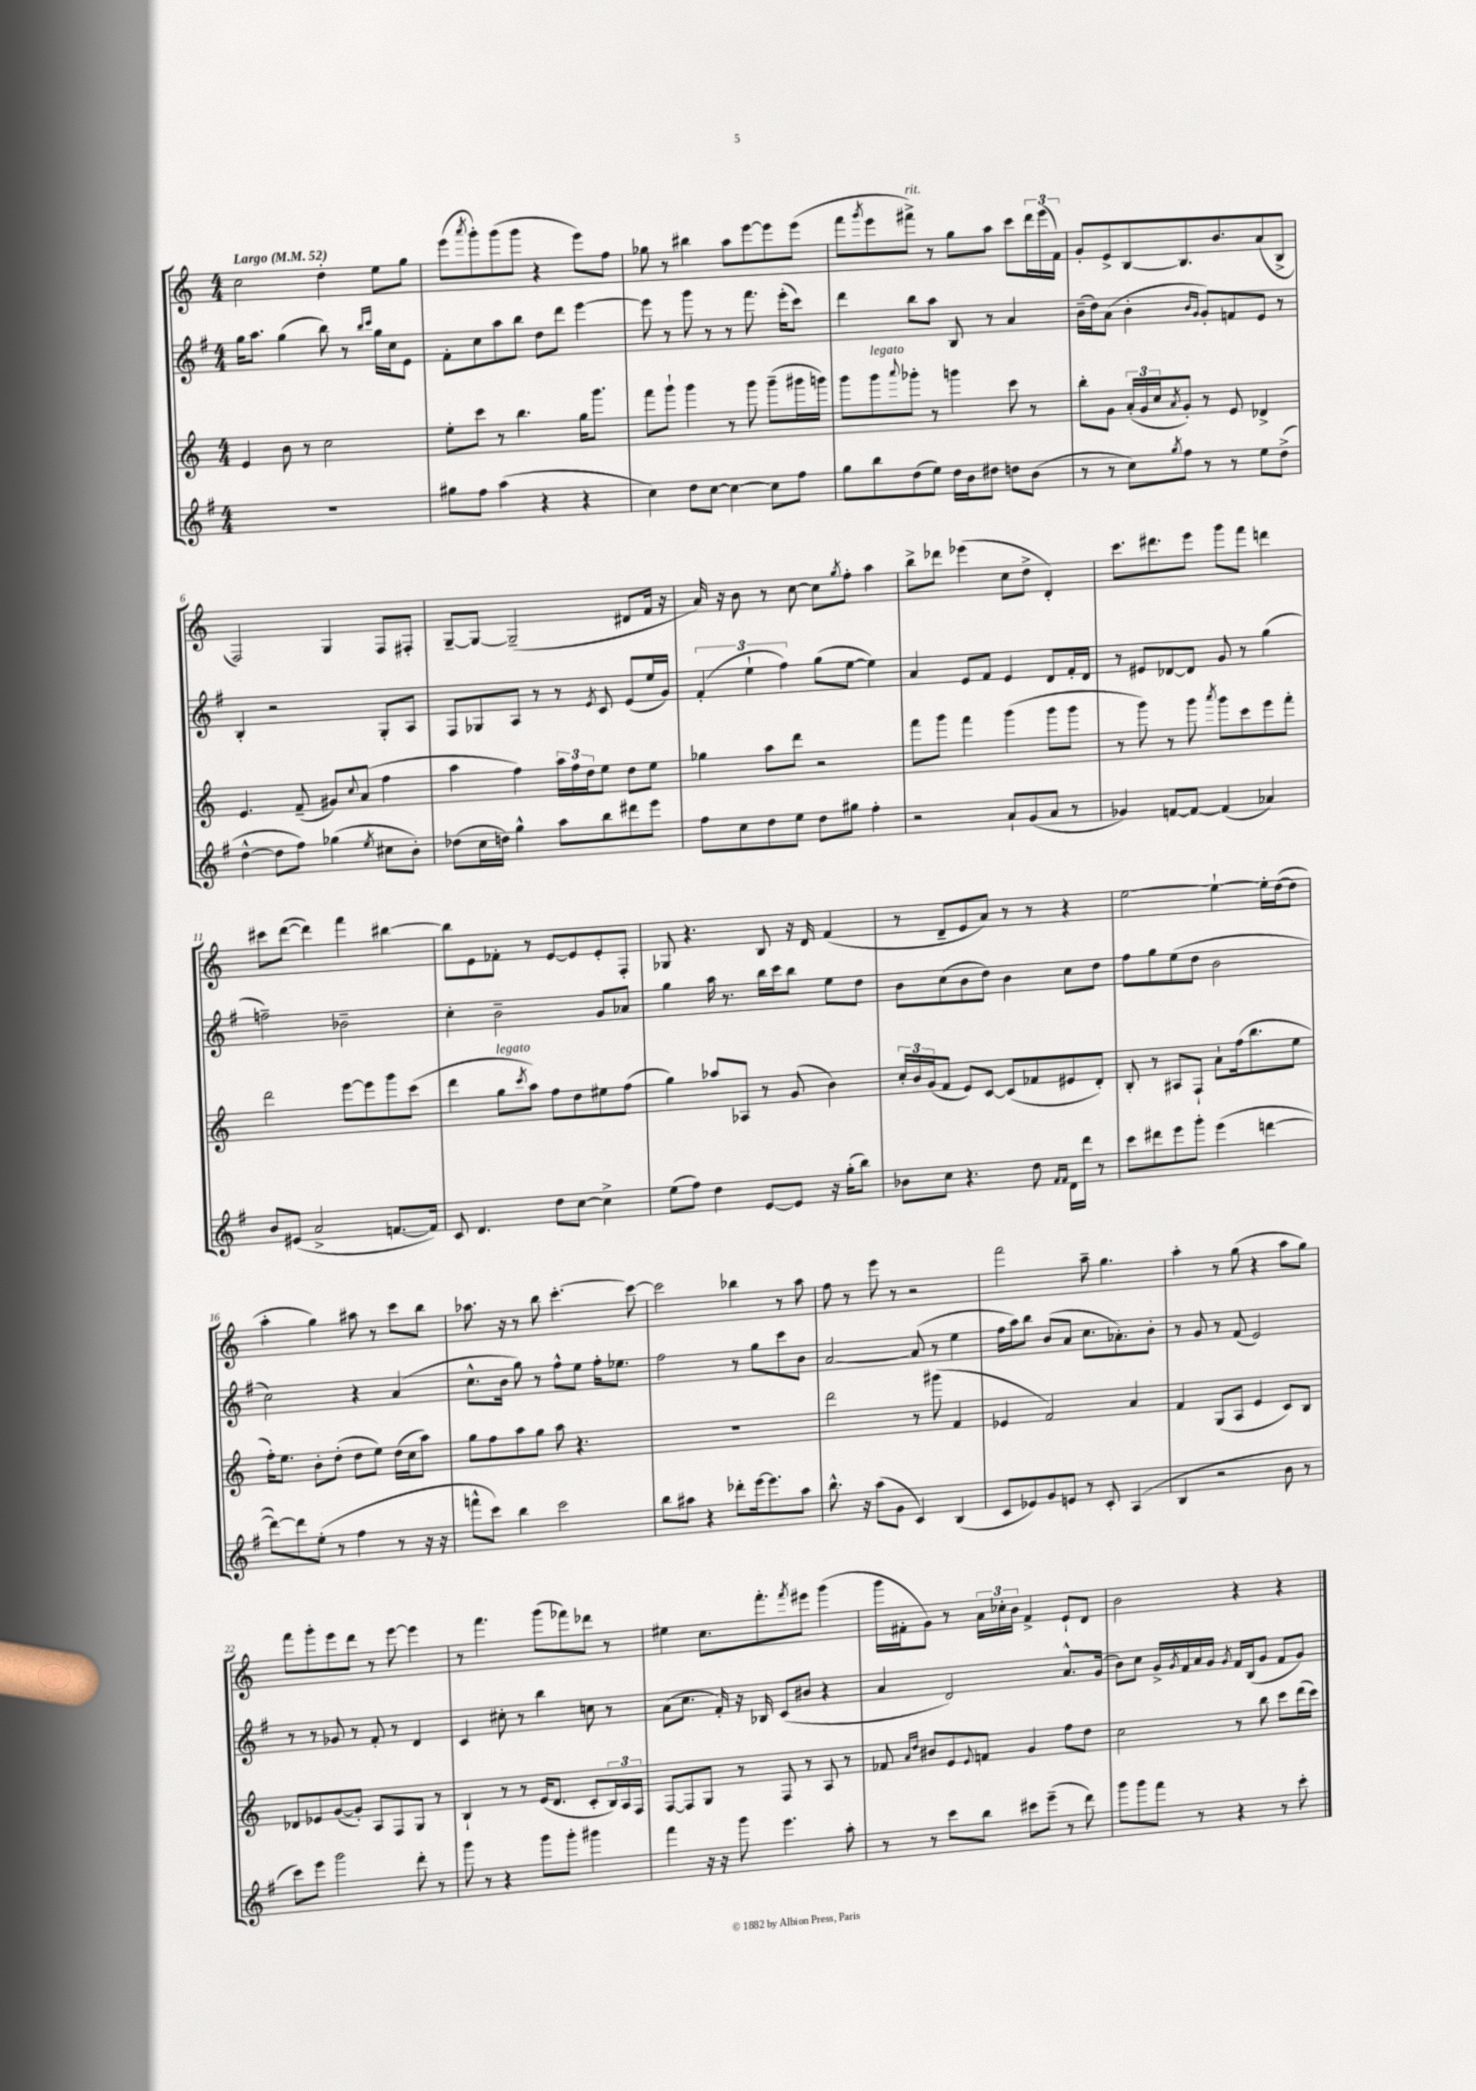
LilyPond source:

<<
\new StaffGroup <<
\new Staff = "s0" {
    \clef treble \key c \major \numericTimeSignature \time 4/4 \tempo "Largo" 4 = 52
    c''2 d''4-. e''8 g''8 |
    e'''8( \acciaccatura { a'''8 } g'''8-.) g'''8( g'''8 r4 e'''8) f''8 |
    ges''8 r8 bis''4 a''8 e'''8~ e'''8 e'''8( |
    f'''8 \acciaccatura { g'''8 } e'''8 fis'''8->^\markup { \italic "rit." }) r8 g''8 a''8 c'''8 \tuplet 3/2 { d'''16 e'''16( f'16) } |
    g'8-. e'8-> b8~ b8. b'8. a'8( b8-> |
    f2) g4 f8 fis8-. |
    g8~-- g8~ g2--( dis'8 f'16 r16 |
    a'16) r16 b'8 r8 c''8~ c''8 \acciaccatura { g''8 } f''8-. a''4 |
    b''8-> des'''8 ees'''4( c''8 d''8-> d'4-.) |
    c'''8. dis'''8. e'''8 g'''8 f'''8 d'''4 |
    cis'''8 d'''8~( d'''4) f'''4 bis''4~ |
    bis''8 e'8 fes'8-. r8 e'8~ e'8 e'8-. f8-. |
    ges8 r4. b8 r16 d'16 f'4( |
    r8 d'8-- e'8 a'8) r8 r8 r4 |
    e''2~ e''4~-! e''16-. d''16~( d''8 |
    a''4-. g''4) ais''8 r8 c'''8 b''8 |
    aes''8. r16 r8 b''8 c'''4.~-. c'''8~ |
    c'''2 bes''4 r8 a''8 |
    f''8 r8 e'''8 r8 r2 |
    f'''2 a''8-- g''4. |
    a''4-. r8 g''8( r4 a''8 g''8) |
    f'''8 g'''8-. e'''8 d'''8 r8 e'''8~ e'''4 |
    r8 f'''4. g'''8( fes'''8) des'''8 r8 |
    eis''4 c''8. f'''8.-. \acciaccatura { f'''8 } eis'''8 g'''4( |
    g'''16 fis'16-. g'8) r8 \tuplet 3/2 { a'16 ces''16-. b'16 } fis'4-> e'8-! d'8 |
    b'2 r4 r4 \bar "|." |
}
\new Staff = "s1" {
    \clef treble \key g \major \numericTimeSignature \time 4/4
    g''16 a''8. g''4( b''8) r8 \grace { b''16 c'''16 } g''16 c''16 e'8 |
    fis'8-. c''8 a''8 b''8 d''8 d'''8 e'''4~ |
    e'''8 r8 g'''8 r8 r8 fis'''8. e'''16-.( c'''8) |
    d'''4 b''8 a''8 b8 r8 a'4 |
    b'16--( d''16) a'8( b'4-. \grace { b'16 g'16 } g'8-.) f'8 e'8 r8 |
    b4-. r2 g8-. a8 |
    fis8 ges8 a8 r8 r8 \acciaccatura { e'8 } c'8 e'8( e''16 g'16) |
    \tuplet 3/2 { fis'4-.( e''4-! fis''4) } g''8( e''8~ e''4) |
    a'4 e'8 fis'8 e'4 d'8 fis'16-. d'16 |
    r8 eis'8 des'8~ des'8 g'8 r8 g''4( |
    f''2--) bes'2-- |
    c''4-. b'2-- g'8 aes'8 |
    g''4 a''16 r8. b''16 c'''16 b''8 e''8 d''8 |
    b'8 c''8( b'8 d''8) b'4 c''8 d''8 |
    fis''8 g''8 e''8( d''8 b'2 |
    c''2) r4 a'4( |
    c''8.-^ b'16 g''8) r8 fis''8-^ e''8 fis''16-. ees''8. |
    fis''2 r8 g''8 c'''8 b'8 |
    a'2~ a'8( r8 e''4 |
    fis''16 a''16) b''8 b'8( a'8 c''8. aes'8.-.) b'8-. |
    r8 g'8 r8 fis'8( e'2) |
    r8 r8 ges'8 r8 fis'8-. r8 d'4 |
    c'4 cis''8-. r8 b''4 c''8 r8 |
    a'8( c''8. fis'16-.) r16 bes16 c'8( bis'8 r4 |
    a'4 d'2) a'8.-^ g'16( |
    b'8) c''8 g'16-> \acciaccatura { g'8 } fis'16 a'16 g'16 \acciaccatura { g'8 } fis'16 b16( g'8 fis'8 g'8) \bar "|." |
}
\new Staff = "s2" {
    \clef treble \key c \major \numericTimeSignature \time 4/4
    e'4 b'8 r8 c''2 |
    e''8-. c'''8 r8 b''4. g''16 g'''8. |
    f'''8 g'''8-! g'''4 r8 g'''8 g'''8--( gis'''16 g'''16) |
    g'''8 g'''8^\markup { \italic "legato" } \appoggiatura { a'''8 } ges'''8-. r8 g'''4 c'''8 r8 |
    b''8-. g'8 \tuplet 3/2 { a'16-.( g'16 c''16 } \acciaccatura { a'8 } g'8-.) r8 e'8 des'4-> |
    e'4. f'8--( gis'8) \appoggiatura { c''8 } a'8( f''4 |
    a''4 f''4) \tuplet 3/2 { a''16 f''16 d''16 } e''8 d''8 e''8 |
    ges''4 a''8 d'''8 r2 |
    f'''8 g'''8 f'''4 g'''4( g'''8 g'''8 |
    r8 g'''8) r8 g'''8 \acciaccatura { a'''8 } g'''8 c'''8 e'''8 f'''8-. |
    d'''2 e'''8~ e'''8 g'''8 c'''8( |
    d'''4 g''8^\markup { \italic "legato" } \acciaccatura { c'''8 } a''8) f''8 d''8 eis''8 f''8( |
    g''4) aes''8 aes8 r8 g'8( b'4) |
    \tuplet 3/2 { c''16-. b'16 g'16( } f'8 e'8) c'8~ c'8( fes'8 eis'8 d'8-.) |
    b8-. r8 ais8 f8-! a'8-! f''16( b''8. e''8 |
    f''16-.) e''8. b'8-. d''8-.( d''8 e''8) d''16( c''16 a''8) |
    g''8 f''8 a''8 g''8 a''8 r4. |
    R1 |
    d'''2 r8 gis'''8( f'4 |
    ees'4 f'2) a'4 |
    f'4 g8( a8 e'4 c'8) b8 |
    des'8 ees'8 g'8~( g'8-.) a8 f8 g8 r8 |
    b4-! r8 r8 e'16( d'8. c'8-. \tuplet 3/2 { b16) a16 f16 } |
    f8~ f8 g8 r8 f8 r8 a8 r8 |
    fes'8 \grace { a'16 d''16 } bis'8 e'8 \appoggiatura { e'8 } f'8 g'4 f''8 d''8 |
    c''2 r8 b''8 c'''8 d'''16( c'''16) \bar "|." |
}
\new Staff = "s3" {
    \clef treble \key g \major \numericTimeSignature \time 4/4
    R1 |
    gis''8 fis''8 a''4( r4 r4 |
    c''4) d''8 c''8~ c''4~ c''8 fis''8 |
    g''8 b''8 d''8( e''8) d''16 b'16 dis''8 d''8 b'8( |
    r8 r8 c''8) \acciaccatura { g''8 } fis''8 r8 r8 e''8 d''8->( |
    d''4~-^ d''8 fis''8) ges''4( \acciaccatura { e''8 } cis''8 b'8-.) |
    des''8( c''16 d''16) g''4-^ a''8 b''8 dis'''8 e'''8 |
    fis''8 c''8 d''8 e''8 d''8 gis''8 fis''4-. |
    r2 a'8-! g'8( a'8 r8 |
    ges'4) f'8~ f'8~ f'4( aes'4) |
    b'8 eis'8( a'2-> f'8.~ f'16) |
    c'8 d'4. d''8 c''8~ c''4-> |
    e''8( fis''8) d''4 e'8~ e'8 r16 g''16-.( b''8) |
    bes'8 c''8 r4. d''8 \grace { fis'16 fis'16 } d'16 d'''16 r8 |
    c'''8 dis'''8 e'''8 g'''8-. e'''4( d'''4~ |
    d'''8~) d'''8 e''8-.( r8 fis''4 r8 r16 r16 |
    f'''8-^ c'''8) b''4 c'''2 |
    b''8 ais''8 r4 des'''8-. e'''16~ e'''8. ais''8 |
    b''8.-^ r16 a''8( g'8 c'4) b4( |
    c'8 ees'8) g'8 e'8 r8 c'8-. a4( |
    b4 r2 b'8 r8 |
    c'''8) e'''8 g'''2 d'''8-. r8 |
    g'''8 r8 r4 g'''8 g'''8-. gis'''4 |
    fis'''4 r16 r16 g'''8 e'''4. a''8-. |
    r8 r8 c'''8 b''8 cis'''8 e'''8--( r8 d'''8) |
    g'''8 g'''8 fis'''8 r8 r4 r8 c'''8-. \bar "|." |
}
>>
>>
